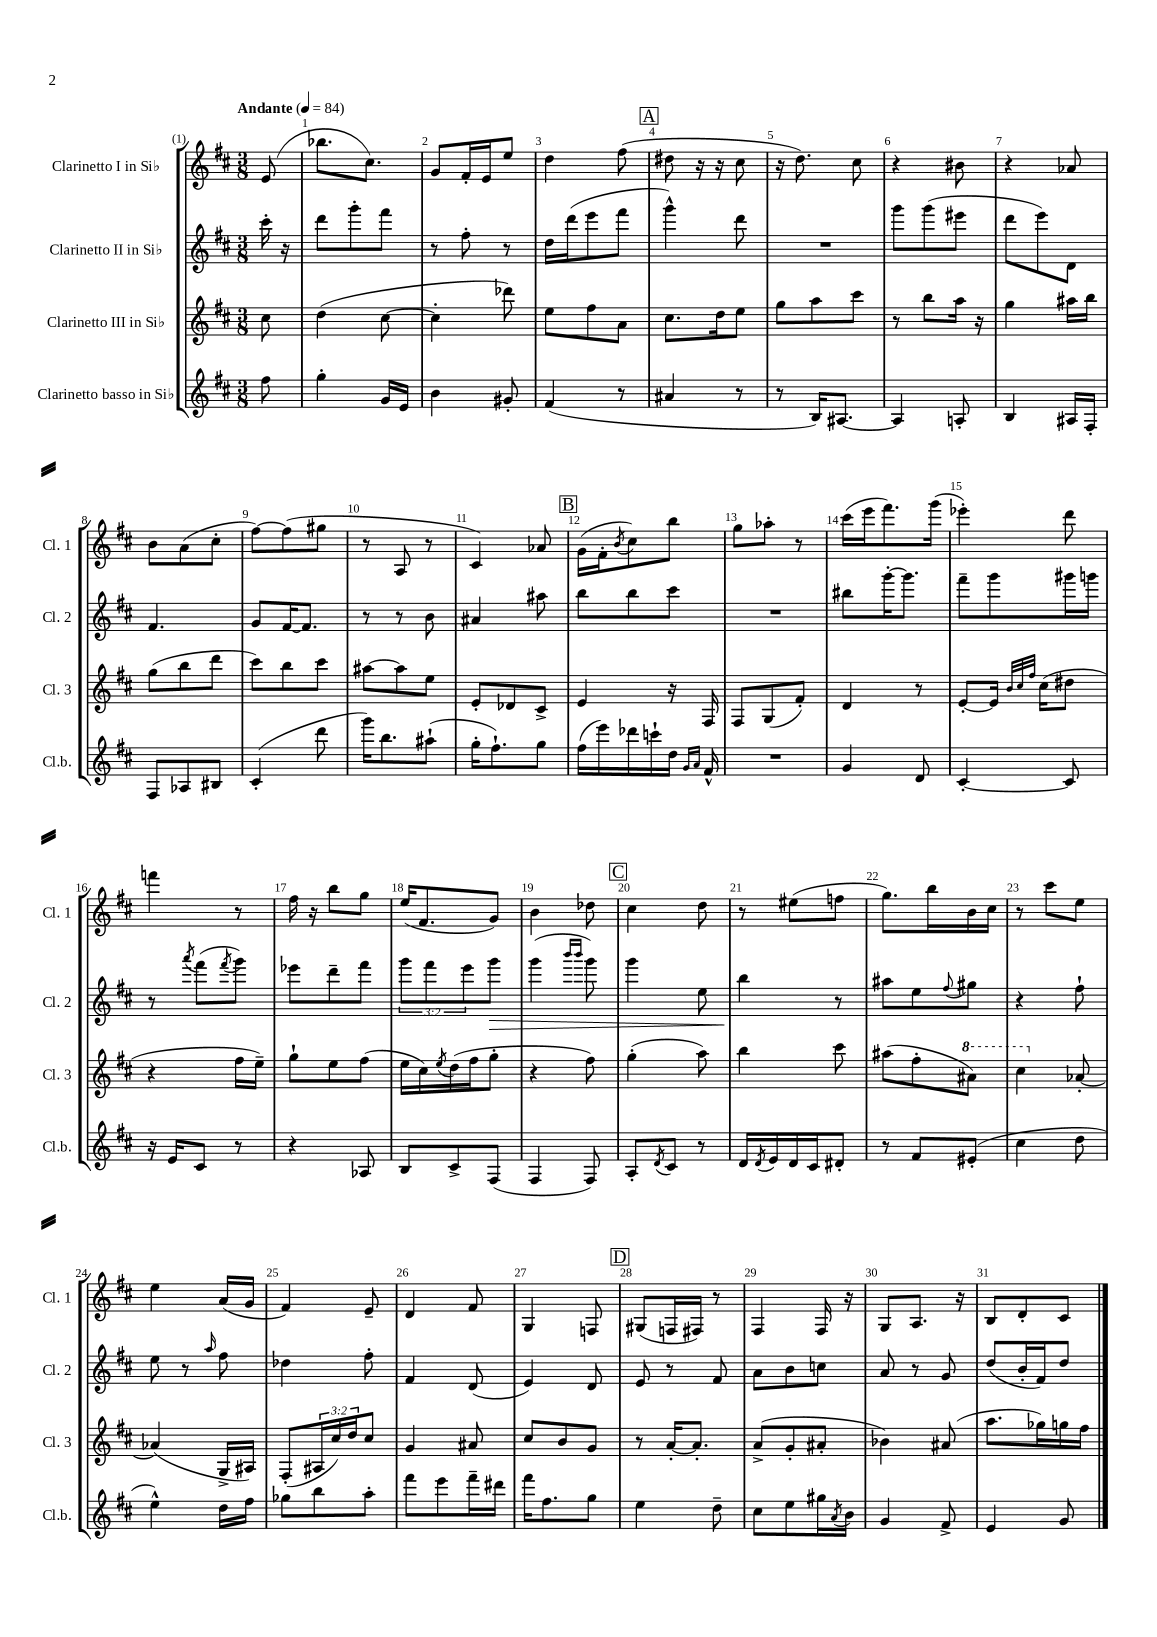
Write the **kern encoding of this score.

**kern	**kern	**kern	**kern
*staff4	*staff3	*staff2	*staff1
*clefG2	*clefG2	*clefG2	*clefG2
*k[f#c#]	*k[f#c#]	*k[f#c#]	*k[f#c#]
*M3/8	*M3/8	*M3/8	*M3/8
*MM84	*MM84	*MM84	*MM84
8ff#\	8cc#\	16ccc#'\	(8e/
.	.	16r	.
=	=	=	=
4gg'\	(4dd\	8ddd\L	8.bb-\L
.	.	8ggg'\	.
.	.	.	8.cc#\J)
16g/LL	[8cc#\	8fff#\J	.
16e/JJ	.	.	.
=	=	=	=
4b\	4cc#'\]	8r	8g/L
.	.	8ff#'\	16f#'/L
.	.	.	16e/J
8g#'/	8ddd-\)	8r	8ee/J
=	=	=	=
(4f#/	8ee\L	16dd\LL	4dd\
.	.	(16ddd\J	.
.	8ff#\	8eee\	.
8r	8a\J	8fff#\J	(8ff#\
=	=	=	=
4a#/	8.cc#\L	4ggg^^\)	8dd#\
.	.	.	16r
.	16dd\k	.	16r
8r	8ee\J	8ddd\	8cc#\
=	=	=	=
8r	8gg\L	4.r	16r
.	.	.	8.dd\)
16B/LK)	8aa\	.	.
[8.A#/J	.	.	.
.	8ccc#\J	.	8cc#\
=	=	=	=
4A#/]	8r	8ggg\L	4r
.	8bb\L	(8ggg\	.
8A'/	16aa\Jk	8eee#\J	8b#\
.	16r	.	.
=	=	=	=
4B/	4gg\	8ddd\L	4r
.	.	8eee\)	.
16A#/LL	16aa#\LL	8d\J	8a-/
16F#'/JJ	16bb\JJ	.	.
=	=	=	=
8F#/L	(8gg\L	4.f#/	8b\L
8A-/	8bb\	.	(8a\
8B#/J	8ddd\J	.	8cc#'\J
=	=	=	=
(4c#'/	8ccc#\L)	8g/L	[8ff#\L)
.	8bb\	[16f#/K	(8ff#\]
.	.	8.f#/]J	.
8ddd\	8ccc#\J	.	8gg#\J
=	=	=	=
16ggg\LK)	[8aa#\L	8r	8r
8.bb\	.	.	.
.	8aa#\]	8r	8A/
(8aa#`\J	8ee\J	8b\	8r
=	=	=	=
16gg'\LK	8e'/L	4a#/	4c#/)
8.ff#`\)	.	.	.
.	8d-/	.	.
8gg\J	8c#^/J	8aa#\	8a-/
=	=	=	=
(16ff#\LL	4e/	8bb\L	(16g\LL
16eee\)	.	.	16f#'\J
.	.	.	8qb/
16ddd-\	.	8bb\	8cc#\)
16ccc`\	.	.	.
16dd\JJ	16r	8ccc#\J	8bb\J
16qqg/LL	.	.	.
16qqa/JJ	.	.	.
16f#^^/	16F#/	.	.
=	=	=	=
4.r	8F#/L	4.r	8gg\L
.	(8G/	.	8aa-'\J
.	8f#'/J)	.	8r
=	=	=	=
4g/	4d/	8bb#\L	(16ccc#\LL
.	.	.	16eee\J
.	.	[16ggg'\K	8.fff#\)
.	.	8.ggg\]J	.
8d/	8r	.	.
.	.	.	(16ggg\Jk
=	=	=	=
[4c#'/	[8e'/L	8fff#~\L	4eee-'\)
.	16e/]Jk	8ggg\	.
.	32qqb/LLL	.	.
.	32qqcc#/	.	.
.	32qqff#/JJJ	.	.
.	(16cc#\LK	.	.
8c#/]	8dd#\J	16ggg#\L	8ddd\
.	.	16ggg\JJ	.
=	=	=	=
16r	4r	8r	4fff\
16e/LK	.	.	.
.	.	8qaaa/	.
8c#/J	.	(8fff#\L	.
.	.	8qfff#/	.
8r	16ff#\LL	8ggg\J)	8r
.	16ee~\JJ)	.	.
=	=	=	=
4r	8gg`\L	8eee-\L	16ff#\
.	.	.	16r
.	8ee\	8ddd~\	8bb\L
8A-/	(8ff#\J	8fff#\J	8gg\J
=	=	=	=
8B/L	16ee\LL	12ggg\L	(16ee/LK
.	16cc#\)	.	8.f#/
.	.	12fff#\	.
.	8qee/	.	.
8c#^/	(16dd\	.	.
.	.	12eee\	.
.	16ff#\J	.	.
(8F#/J	8gg'\J	8ggg\J	8g/J)
=	=	=	=
4F#/	4r	(4ggg\	4b\
.	.	16qqbbb/LL	.
.	.	16qqbbb/JJ	.
8F#/)	8ff#\)	8ggg\)	8dd-\
=	=	=	=
8A'/L	(4gg'\	4ggg\	4cc#\
8qd/	.	.	.
8c#/J	.	.	.
8r	8aa\)	8ee\	8dd\
=	=	=	=
16d/LL	4bb\	4bb\	8r
8qd/	.	.	.
16e/	.	.	.
16d/	.	.	(8ee#\L
16c#/J	.	.	.
8d#'/J	8ccc#\	8r	8ff\J
=	=	=	=
8r	(8aa#\L	8aa#\L	8.gg\L)
8f#/L	8ff#'\	8ee\	.
.	.	.	16bb\L
.	.	8qqff#/	.
(8e#'/J	8aa#\J)	8gg#\J	16b\
.	.	.	16cc#\JJ
=	=	=	=
4cc#\	4ccc#\	4r	8r
.	.	.	8ccc#\L
8dd\	[8a-'/	8ff#`\	8ee\J
=	=	=	=
4ee^^\)	(4a-/]	8ee\	4ee\
.	.	8r	.
.	.	16qqaa/	.
16dd\LL	16G^/LL	8ff#\	(16a/LL
16ff#\JJ	16A#/JJ)	.	16g/JJ
=	=	=	=
8gg-\L	(8F#'/L	4dd-\	4f#/)
8bb\	24A#/L	.	.
.	24cc#/)	.	.
.	24dd/J	.	.
8aa'\J	8cc#/J	8ff#'\	8e~/
=	=	=	=
8fff#\L	4g/	4f#/	4d/
8eee\	.	.	.
16fff#~\L	8a#/	(8d/	8f#/
16ddd#\JJ	.	.	.
=	=	=	=
16fff#\LK	8cc#/L	4e/)	4G/
8.ff#\	.	.	.
.	8b/	.	.
8gg\J	8g/J	8d/	8F/
=	=	=	=
4ee\	8r	8e/	(8G#/L
.	[16a'/LK	8r	16F/L
.	8.a'/]J	.	16F#/JJ)
8dd~\	.	8f#/	8r
=	=	=	=
8cc#\L	(8a^/L	8a\L	4F#/
8ee\	8g'/	8b\	.
16gg#\L	8a#'/J	8cc\J	16F#/
8qa/	.	.	.
16b\JJ	.	.	16r
=	=	=	=
4g/	4b-\)	8a/	8G/L
.	.	8r	8.A/J
8f#^/	(8a#/	8g/	.
.	.	.	16r
=	=	=	=
4e/	8.aa\L	(8dd/L	8B/L
.	.	16b'/L	8d'/
.	16gg-\L)	16f#/J)	.
8g/	16gg\	8dd/J	8c#/J
.	16ff#\JJ	.	.
==	==	==	==
*-	*-	*-	*-
